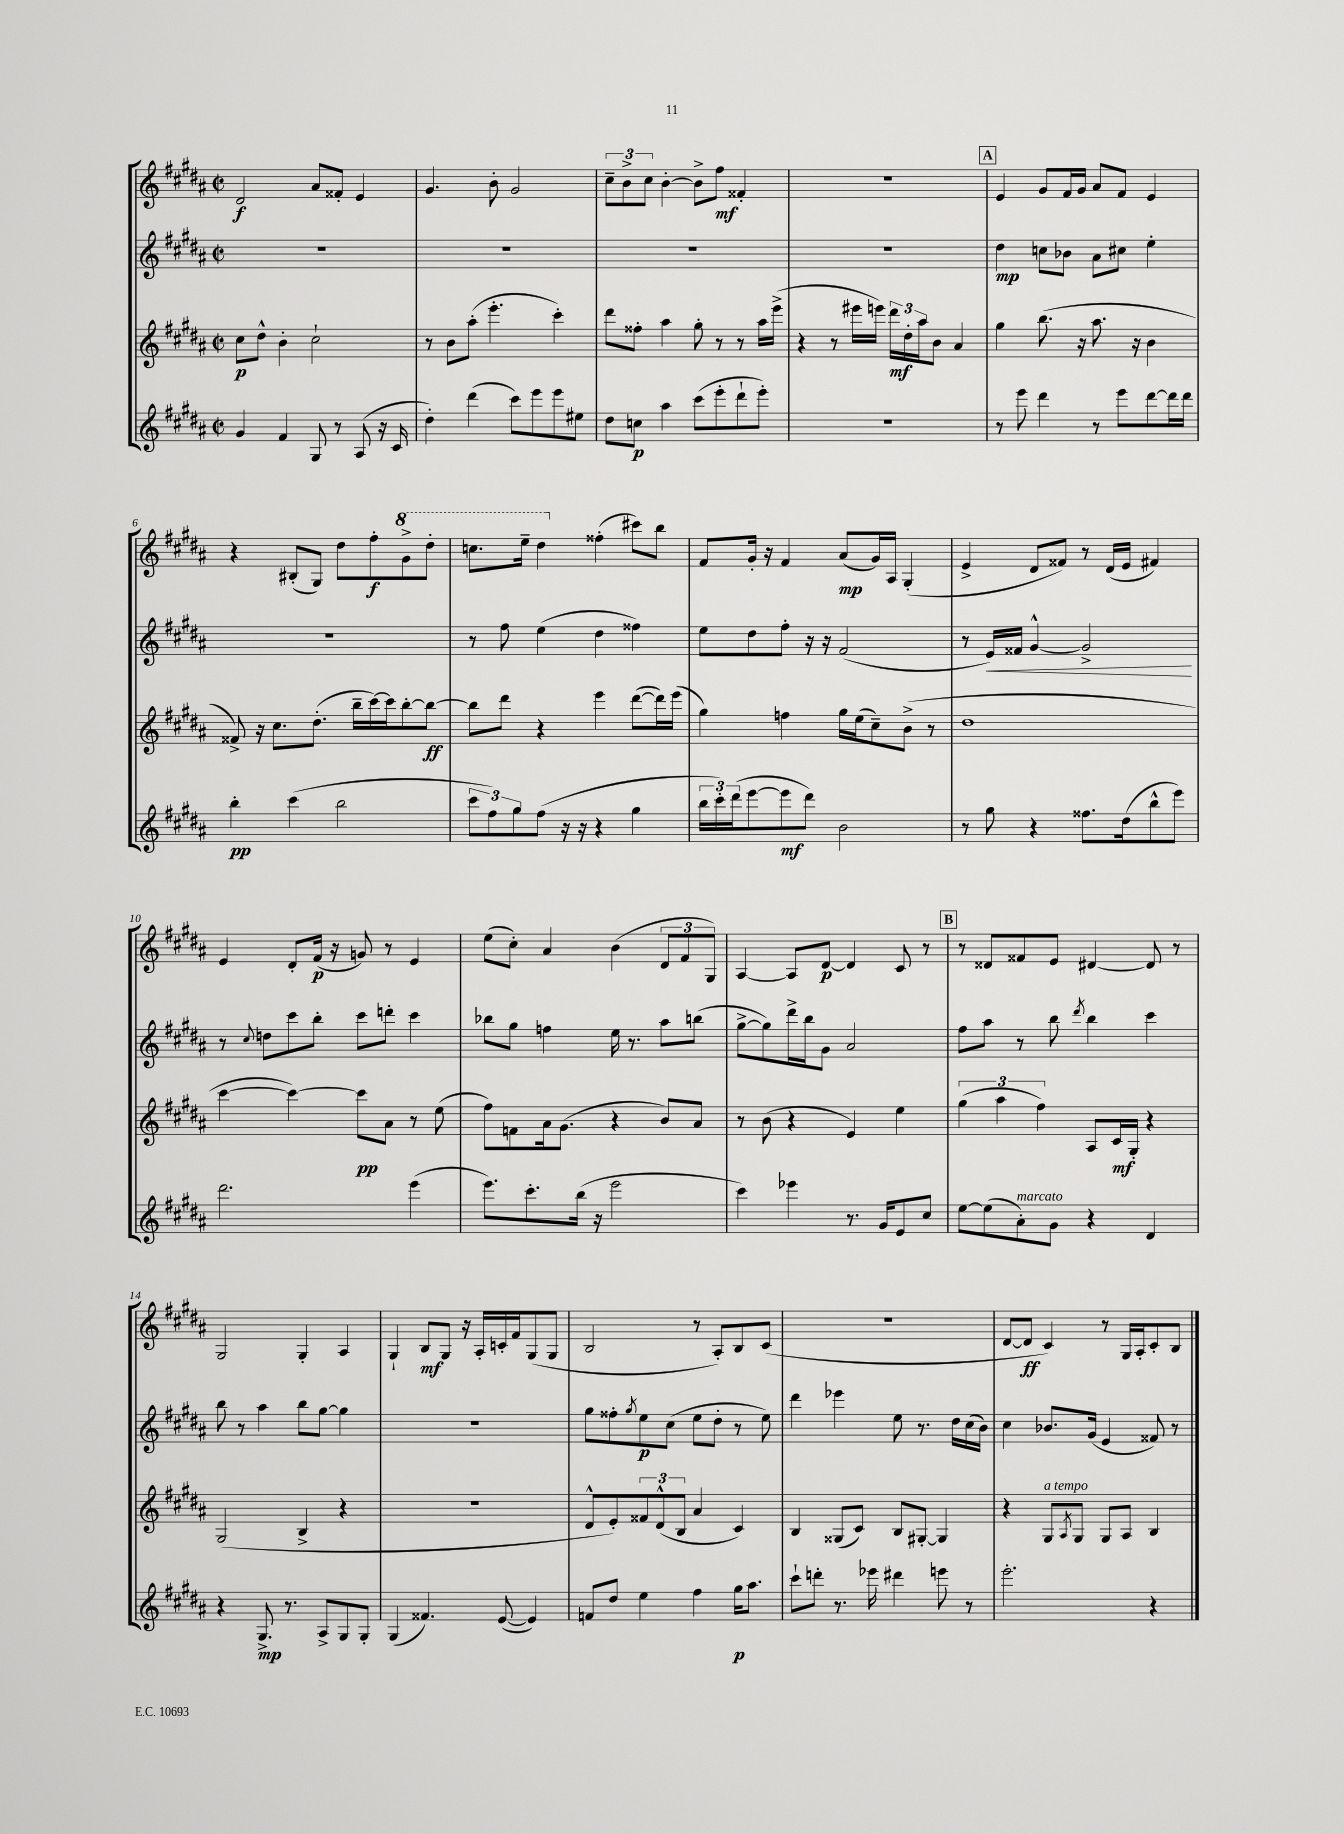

**kern	**kern	**kern	**kern
*staff4	*staff3	*staff2	*staff1
*clefG2	*clefG2	*clefG2	*clefG2
*k[f#c#g#d#a#]	*k[f#c#g#d#a#]	*k[f#c#g#d#a#]	*k[f#c#g#d#a#]
*M2/2	*M2/2	*M2/2	*M2/2
*met(c|)	*met(c|)	*met(c|)	*met(c|)
4g#	8cc#	1r	2d#
.	8dd#^^	.	.
4f#	4b'	.	.
8G#	2cc#`	.	8a#
8r	.	.	8f##'
(8A#	.	.	4e
16r	.	.	.
16c#	.	.	.
=	=	=	=
4dd#')	8r	1r	4.g#
.	8b	.	.
(4ddd#	(8aa#'	.	.
.	4.eee'	.	8b'
8ccc#)	.	.	2g#
8eee	.	.	.
8eee	4ccc#')	.	.
8ee#	.	.	.
=	=	=	=
8dd#	8ddd#	1r	12cc#~
.	.	.	12b^
8cc	8ff##'	.	.
.	.	.	12cc#
4aa#	4aa#	.	[4b'
(8ccc#	8gg#'	.	8b^]
8eee'	8r	.	8ff#
8ddd#`	8r	.	4f##'
8eee')	16aa#	.	.
.	(16eee^	.	.
=	=	=	=
1r	4r	1r	1r
.	8r	.	.
.	16eee#	.	.
.	16eee)	.	.
.	24ddd#	.	.
.	24dd#'	.	.
.	24aa#	.	.
.	8b	.	.
.	4a#	.	.
=	=	=	=
8r	4gg#	4dd#	4e
8eee	.	.	.
4ddd#	(8.bb	8cc	8g#
.	.	8b-	16f#
.	16r	.	16g#
8r	8.aa#	8a#	8a#
8eee	.	8cc#	8f#
.	16r	.	.
[8ddd#	4b	4ee'	4e
16ddd#]	.	.	.
16ddd#	.	.	.
=	=	=	=
4bb'	8f##^)	1r	4r
.	16r	.	.
.	8.cc#	.	.
(4ccc#	.	.	(8B#'
.	(8.dd#'	.	8G#)
2bb	.	.	8dd#
.	16bb~	.	.
.	[16ccc#)	.	8ff#'
.	16ccc#]	.	.
.	[8bb'	.	8gg#^
.	8bb_	.	8ddd#'
=	=	=	=
12ccc#	8bb]	8r	8.ccc
12ff#)	.	.	.
.	8ddd#	8ff#	.
12gg#	.	.	.
.	.	.	16eee~
(8ff#	4r	(4ee	4ddd#
16r	.	.	.
16r	.	.	.
4r	4eee	4dd#	(4ff##'
4gg#	([8ddd#	4ff##)	8ccc#)
.	16ddd#])	.	8bb
.	(16eee	.	.
=	=	=	=
24bb	4gg#)	8ee	8f#
24ccc#')	.	.	.
(24ddd#	.	.	.
[8eee	.	8dd#	16g#'
.	.	.	16r
8eee]	4ff	8ff#'	4f#
8ddd#)	.	16r	.
.	.	16r	.
2b	16gg#	(2f#	(8a#
.	(16ee	.	.
.	8cc#~)	.	16g#)
.	.	.	16A#
.	(8b^	.	(4G#'
.	8r	.	.
=	=	=	=
8r	1dd#	8r	4e^
8gg#	.	16e)	.
.	.	16f##	.
4r	.	[4g#^^	8d#
.	.	.	8f##)
8.ff##	.	2g#^]	8r
.	.	.	(16d#
(16dd#	.	.	16e
8bb^^	.	.	4f#)
8eee)	.	.	.
=	=	=	=
2.ddd#	[4ccc#	8r	4e
.	.	8qqcc#	.
.	.	8dd	.
.	4ccc#_)	8ccc#	8d#'
.	.	8bb'	(16f#
.	.	.	16r
.	8ccc#]	8ccc#	8g)
.	8a#	8ddd'	8r
(4eee	8r	4ccc#	4e
.	(8ee	.	.
=	=	=	=
8.eee)	8ff#)	8bb-	(8ee
.	8f	8gg#	8cc#')
8.ccc#'	.	.	.
.	16a#	4ff	4a#
.	(8.g#	.	.
(16bb	.	.	.
16r	.	.	.
2eee	4r	16ee	(4b
.	.	8.r	.
.	8b)	8aa#	12d#
.	.	.	12f#
.	8a#	(8bb	.
.	.	.	12G#)
=	=	=	=
4ccc#)	8r	[8gg#^	[4A#
.	(8b	8gg#])	.
4eee-	4r	16ddd#^	8A#]
.	.	16bb	.
.	.	8g#	[8d#
8.r	4e)	2a#	4d#]
16g#	.	.	.
8e	4ee	.	8c#
8cc#	.	.	8r
=	=	=	=
[8ee	(6gg#	8ff#	8r
(8ee]	.	8aa#	8d##
.	6aa#	.	.
8a#')	.	8r	8f##
.	6ff#)	.	.
8g#	.	8bb	8e
.	.	8qddd#	.
4r	8A#	4bb	[4d#
.	16c#	.	.
.	16G#'	.	.
4d#	4r	4ccc#	8d#]
.	.	.	8r
=	=	=	=
4r	(2G#	8bb	2G#
.	.	8r	.
8.G#^	.	4aa#	.
8.r	.	.	.
.	4B^	8bb	4G#'
8A#^	.	[8gg#	.
8G#	4r	4gg#]	4A#
8G#'	.	.	.
=	=	=	=
(4G#	1r	1r	4G#`
4.f##)	.	.	8B
.	.	.	8G#
.	.	.	16r
.	.	.	16A#'
([8e	.	.	16c'
.	.	.	16f#
4e])	.	.	(8G#
.	.	.	8G#
=	=	=	=
8f	8d#^^	8gg#	2B
8dd#	8e')	8ff##'	.
.	.	8qgg#	.
4ee	12f##	8ee	.
.	(12d#^^	.	.
.	.	(8cc#	.
.	12B	.	.
4ff#	4a#	8ee	8r
.	.	8dd#'	8A#')
16gg#	4c#)	8r	8B
8.aa#	.	.	.
.	.	8ee)	(8c#
=	=	=	=
8ccc#`	4B	4ddd#	1r
8ddd'	.	.	.
8.r	(8G##	4eee-	.
.	8c#)	.	.
16eee-	.	.	.
4ddd#	8B	8ee	.
.	[8G#'	8.r	.
8eee	4G#]	.	.
.	.	16dd#	.
8r	.	(16cc#	.
.	.	16b)	.
=	=	=	=
2.eee'	4r	4cc#	[8d#
.	.	.	8d#]
.	8G#	8.b-	4c#)
.	8qA#	.	.
.	8G#	.	.
.	.	(16g#	.
.	8G#	4e	8r
.	8A#	.	16G#
.	.	.	16A#'
4r	4B	8f##)	8c#'
.	.	8r	8B
==	==	==	==
*-	*-	*-	*-
